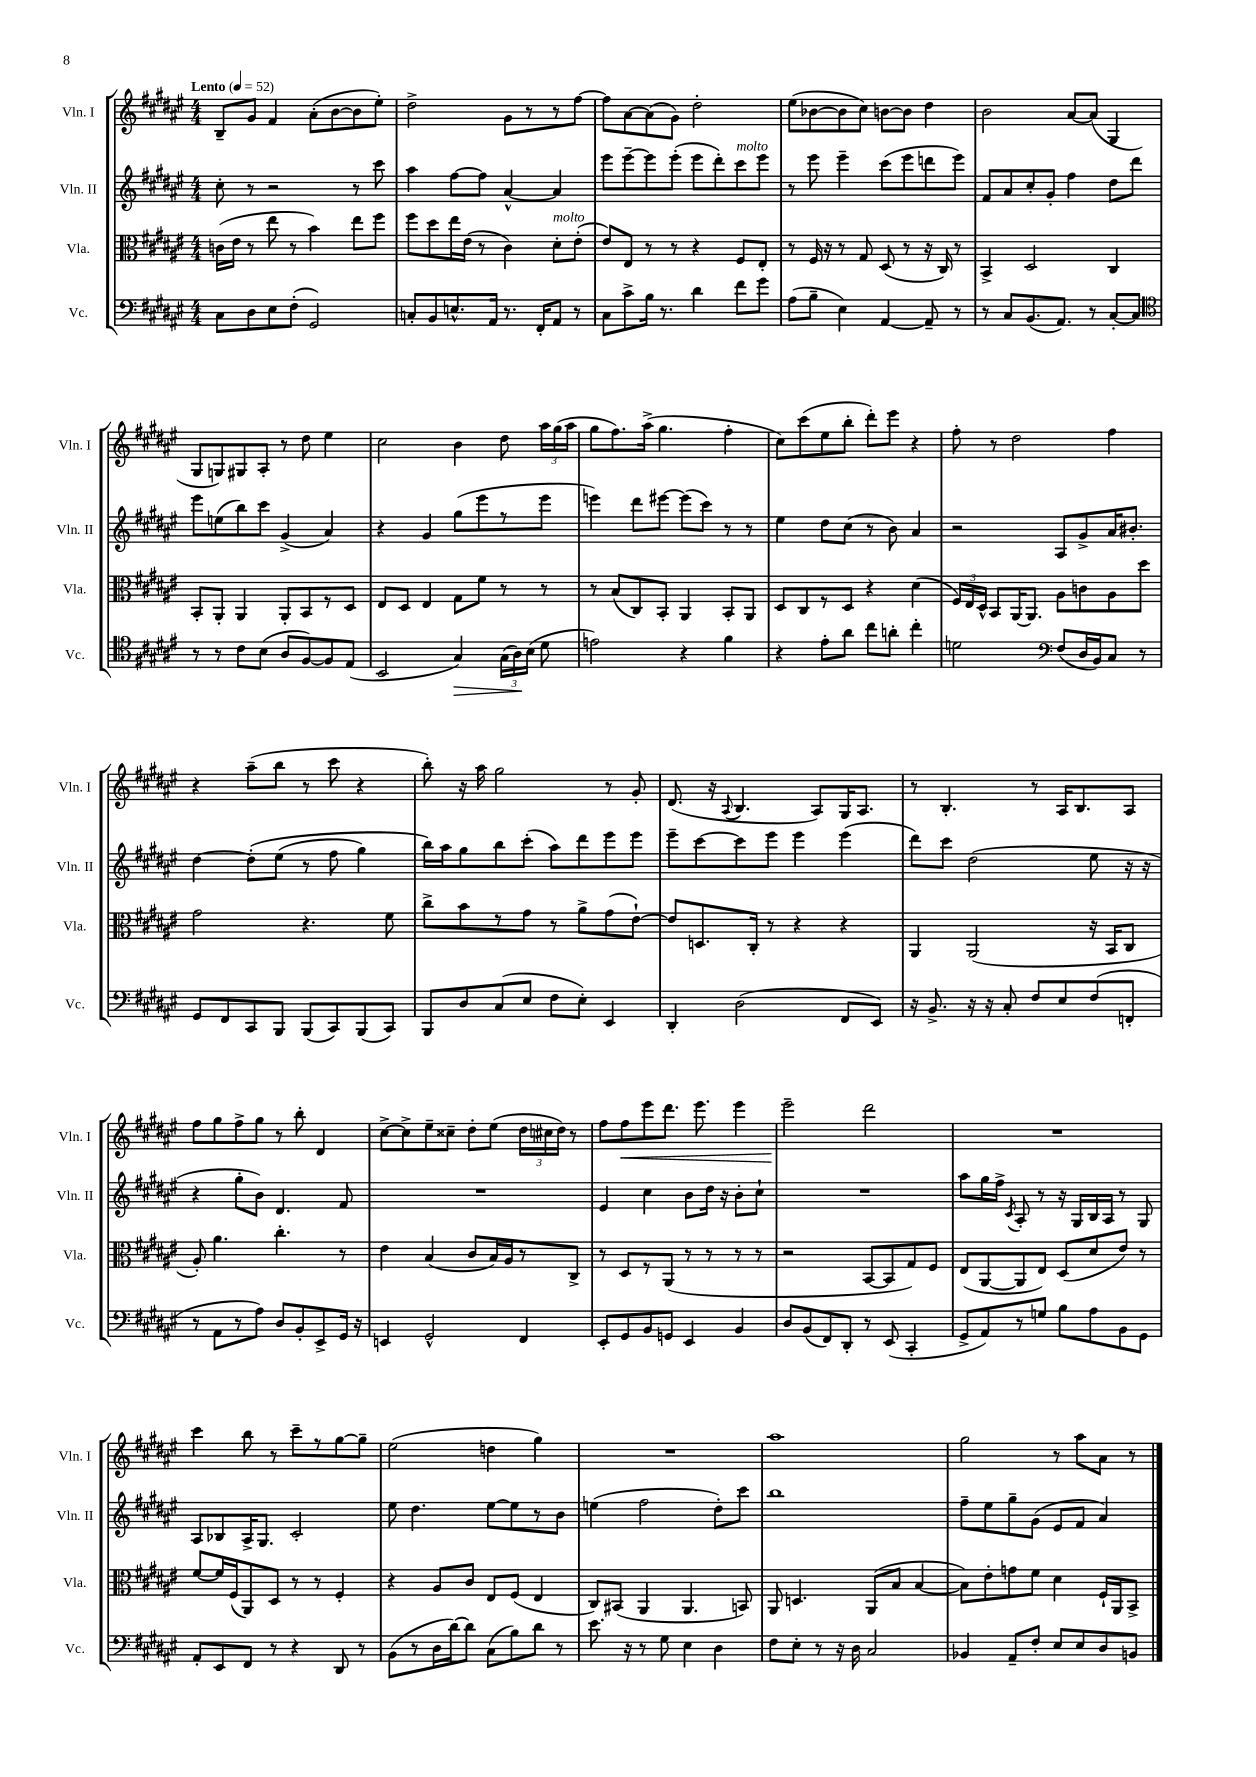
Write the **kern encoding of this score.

**kern	**kern	**kern	**kern
*staff4	*staff3	*staff2	*staff1
*clefF4	*clefC3	*clefG2	*clefG2
*k[f#c#g#d#a#e#]	*k[f#c#g#d#a#e#]	*k[f#c#g#d#a#e#]	*k[f#c#g#d#a#e#]
*M4/4	*M4/4	*M4/4	*M4/4
*MM52	*MM52	*MM52	*MM52
8C#	(16c	8cc#'	8B~
.	16e#	.	.
8D#	8r	8r	8g#
8E#	8ee#	2r	4f#
(8F#'	8r	.	.
2GG#)	4b)	.	(8a#'
.	.	.	[8b
.	8ee#	8r	8b]
.	8ff#	8ccc#	8ee#')
=	=	=	=
8C'	8ff#	4aa#	2dd#^
8BB	8dd#	.	.
8.E^^	16ee#	[8ff#	.
.	(16e#	.	.
.	8r	8ff#]	.
16AA#	.	.	.
8.r	4c#)	[4a#^^	8g#
.	.	.	8r
16FF#'	.	.	.
8AA#	8d#'	4a#]	8r
8r	(8e#'	.	[8ff#
=	=	=	=
8C#	8e#)	8eee#	8ff#]
8c#^	8E#	[8eee#~	[8a#
16B	8r	8eee#]	(8a#]
8.r	.	.	.
.	8r	(8eee#'	8g#)
4d#	4r	8eee#	2dd#'
.	.	8ddd#')	.
8f#	8F#	8ccc#	.
8g#	8E#'	8eee#	.
=	=	=	=
(8A#	8r	8r	(8ee#
8B~	16F#	8eee#	[8b-
.	16r	.	.
4E#)	8r	4eee#~	8b-]
.	8G#	.	8cc#)
[4AA#	(8D#	(8ccc#	[8b
.	8r	8eee#	8b]
8AA#~]	16r	8ddd	4dd#
.	16C#)	.	.
8r	8r	8eee#)	.
=	=	=	=
8r	4BB^	8f#	2b
8C#	.	8a#	.
(8.BB	2D#	8cc#'	.
.	.	8g#'	.
8.AA#)	.	.	.
.	.	4ff#	[8a#
8r	.	.	(8a#]
[8C#'	4C#	8dd#	4G#
8C#]	.	8ddd#	.
=	=	=	=
*clefC4	*	*	*
8r	8BB'	8eee#	8G#
8r	8AA#'	(8ee	8G)
8c#	4AA#	8bb)	8G#
(8B	.	8ccc#	8A#'
8A#	8AA#'	(4g#^	8r
[8F#)	8BB	.	8dd#
8F#]	8r	4a#)	4ee#
(8E#	8D#	.	.
=	=	=	=
2BB	8E#	4r	2cc#
.	8D#	.	.
.	4E#	4g#	.
4G#)	8G#	(8gg#	4b
.	8f#	8eee#	.
(24G#	8r	8r	8dd#
24A#)	.	.	.
(24B	.	.	.
8d#	8r	8eee#	24aa#
.	.	.	(24gg#
.	.	.	24aa#
=	=	=	=
2e)	8r	4eee)	8gg#
.	(8B	.	8.ff#)
.	8C#)	8ddd#	.
.	.	.	(16aa#^
.	8BB'	[8eee#	4.gg#
4r	4AA#	(8eee#]	.
.	.	8ccc#)	.
4f#	8BB'	8r	4ff#'
.	8AA#	8r	.
=	=	=	=
4r	8D#	4ee#	8cc#)
.	8C#	.	(8ccc#
8e#'	8r	8dd#	8ee#
8a#	8D#	(8cc#	8bb'
8cc#	4r	8r	8ddd#')
8a'	.	8b)	8eee#
4cc#'	(4d#	4a#	4r
=	=	=	=
2d	24F#)	2r	8ff#'
.	24E#	.	.
.	24D#^^	.	.
.	8BB	.	8r
.	[16AA#	.	2dd#
.	8.AA#]	.	.
*clefF4	*	*	*
(8F#	8A#	8A#	.
16D#	8c	8g#^	.
16BB)	.	.	.
8C#	8A#	16a#	4ff#
.	.	8.b#'	.
8r	8dd#	.	.
=	=	=	=
8GG#	2g#	[4dd#	4r
8FF#	.	.	.
8CC#	.	&(8dd#']	(8aa#~
8BBB	.	(8ee#	8bb
(8BBB	4.r	8r	8r
8CC#)	.	8ff#	8ccc#
(8BBB	.	4gg#)	4r
8CC#)	8f#	.	.
=	=	=	=
8BBB	8cc#^	16bb&)	8bb')
.	.	16aa#	.
8D#	8b	8gg#	16r
.	.	.	16aa#
(8C#	8r	8bb	2gg#
8E#	8g#	(8ccc#'	.
8F#	8r	8aa#)	.
8E#')	8a#^	8ddd#	.
4EE#	(8g#	8eee#	8r
.	[8e#`)	8eee#	8g#'
=	=	=	=
4DD#'	8e#]	8eee#~	(8.d#
.	8.D	[8ccc#	.
.	.	.	16r
.	.	.	8qqA#
(2D#	.	8ccc#]	4.B
.	16C#'	.	.
.	8r	8eee#	.
.	4r	4eee#	.
.	.	.	8A#)
8FF#	4r	(4eee#	16G#
.	.	.	8.A#
8EE#)	.	.	.
=	=	=	=
16r	4AA#	8ddd#)	8r
8.BB^	.	.	.
.	.	8ccc#	4.B'
16r	(2AA#	(2dd#	.
16r	.	.	.
8C#'	.	.	.
8F#	.	.	8r
8E#	.	.	16A#
.	.	.	8.B
(8F#	16r	8ee#	.
.	16BB	.	.
8FF'	8C#	16r	8A#
.	.	16r	.
=	=	=	=
8r	8A#')	4r	8ff#
8AA#	4.a#	.	8gg#
8r	.	8gg#'	8ff#^
8A#)	.	8b)	8gg#
8D#	4.cc#'	4.d#	8r
8BB'	.	.	8bb'
8EE#^	.	.	4d#
16GG#	8r	8f#	.
16r	.	.	.
=	=	=	=
4EE	4e#	1r	[8cc#^
.	.	.	8cc#^]
2GG#^^	(4B	.	8ee#~
.	.	.	8cc##~
.	8c#	.	8dd#'
.	16B)	.	(8ee#
.	16A#	.	.
4FF#	8r	.	24dd#
.	.	.	24cc#
.	.	.	24dd#)
.	8C#^	.	8r
=	=	=	=
8EE#'	8r	4e#	8ff#
8GG#	8D#	.	8ff#
8BB	8r	4cc#	8eee#
8GG	(8AA#	.	8.ddd#
4EE#	8r	8b	.
.	.	.	8.eee#
.	8r	16dd#	.
.	.	16r	.
4BB	8r	8b'	4eee#
.	8r	8cc#`	.
=	=	=	=
8D#	2r	1r	2eee#~
(8BB	.	.	.
8FF#)	.	.	.
8DD#'	.	.	.
8r	[8BB	.	2ddd#
(8EE#	8BB]	.	.
4CC#'	8G#)	.	.
.	8F#	.	.
=	=	=	=
8GG#^	(8E#	8aa#	1r
8AA#)	[8AA#	16gg#	.
.	.	16ff#^	.
.	.	8qc#	.
8r	8AA#]	8A#'	.
8G	8E#)	8r	.
8B	(8D#	16r	.
.	.	16G#	.
8A#	8d#	16B	.
.	.	16A#	.
8BB	8e#)	8r	.
8GG#	8r	8G#	.
=	=	=	=
8AA#'	[8f#	8A#	4ccc#
8EE#	16f#]	8B-	.
.	(16F#	.	.
8FF#	8AA#)	16A#^	8bb
.	.	8.G#	.
8r	8D#	.	8r
4r	8r	2c#'	8ccc#~
.	8r	.	8r
8DD#	4F#'	.	[8gg#
8r	.	.	8gg#~]
=	=	=	=
(8BB	4r	8ee#	(2ee#
8r	.	4.dd#	.
16D#	8A#	.	.
[16d#)	.	.	.
8d#]	8c#	.	.
(8C#	8E#	[8ee#	4dd
8B)	(8F#	8ee#]	.
8d#	4E#	8r	4gg#)
8r	.	8b	.
=	=	=	=
8.e#	8C#)	(4ee	1r
.	(8BB#	.	.
16r	.	.	.
8r	4AA#	2ff#	.
8G#	.	.	.
4E#	4.AA#	.	.
4D#	.	8dd#')	.
.	8BB)	8ccc#	.
=	=	=	=
8F#	8AA#	1bb	1aa#
8E#'	4.D	.	.
8r	.	.	.
16r	.	.	.
16D#	.	.	.
2C#	(8AA#	.	.
.	8B	.	.
.	[4B	.	.
=	=	=	=
4BB-	8B])	8ff#~	2gg#
.	8e#'	8ee#	.
8AA#~	8g	8gg#~	.
8F#'	8f#	(8g#	.
8E#	4d#	8e#	8r
8E#	.	8f#	8aa#
8D#	16F#`	4a#)	8a#
.	16AA#	.	.
8BB	8BB^	.	8r
==	==	==	==
*-	*-	*-	*-
